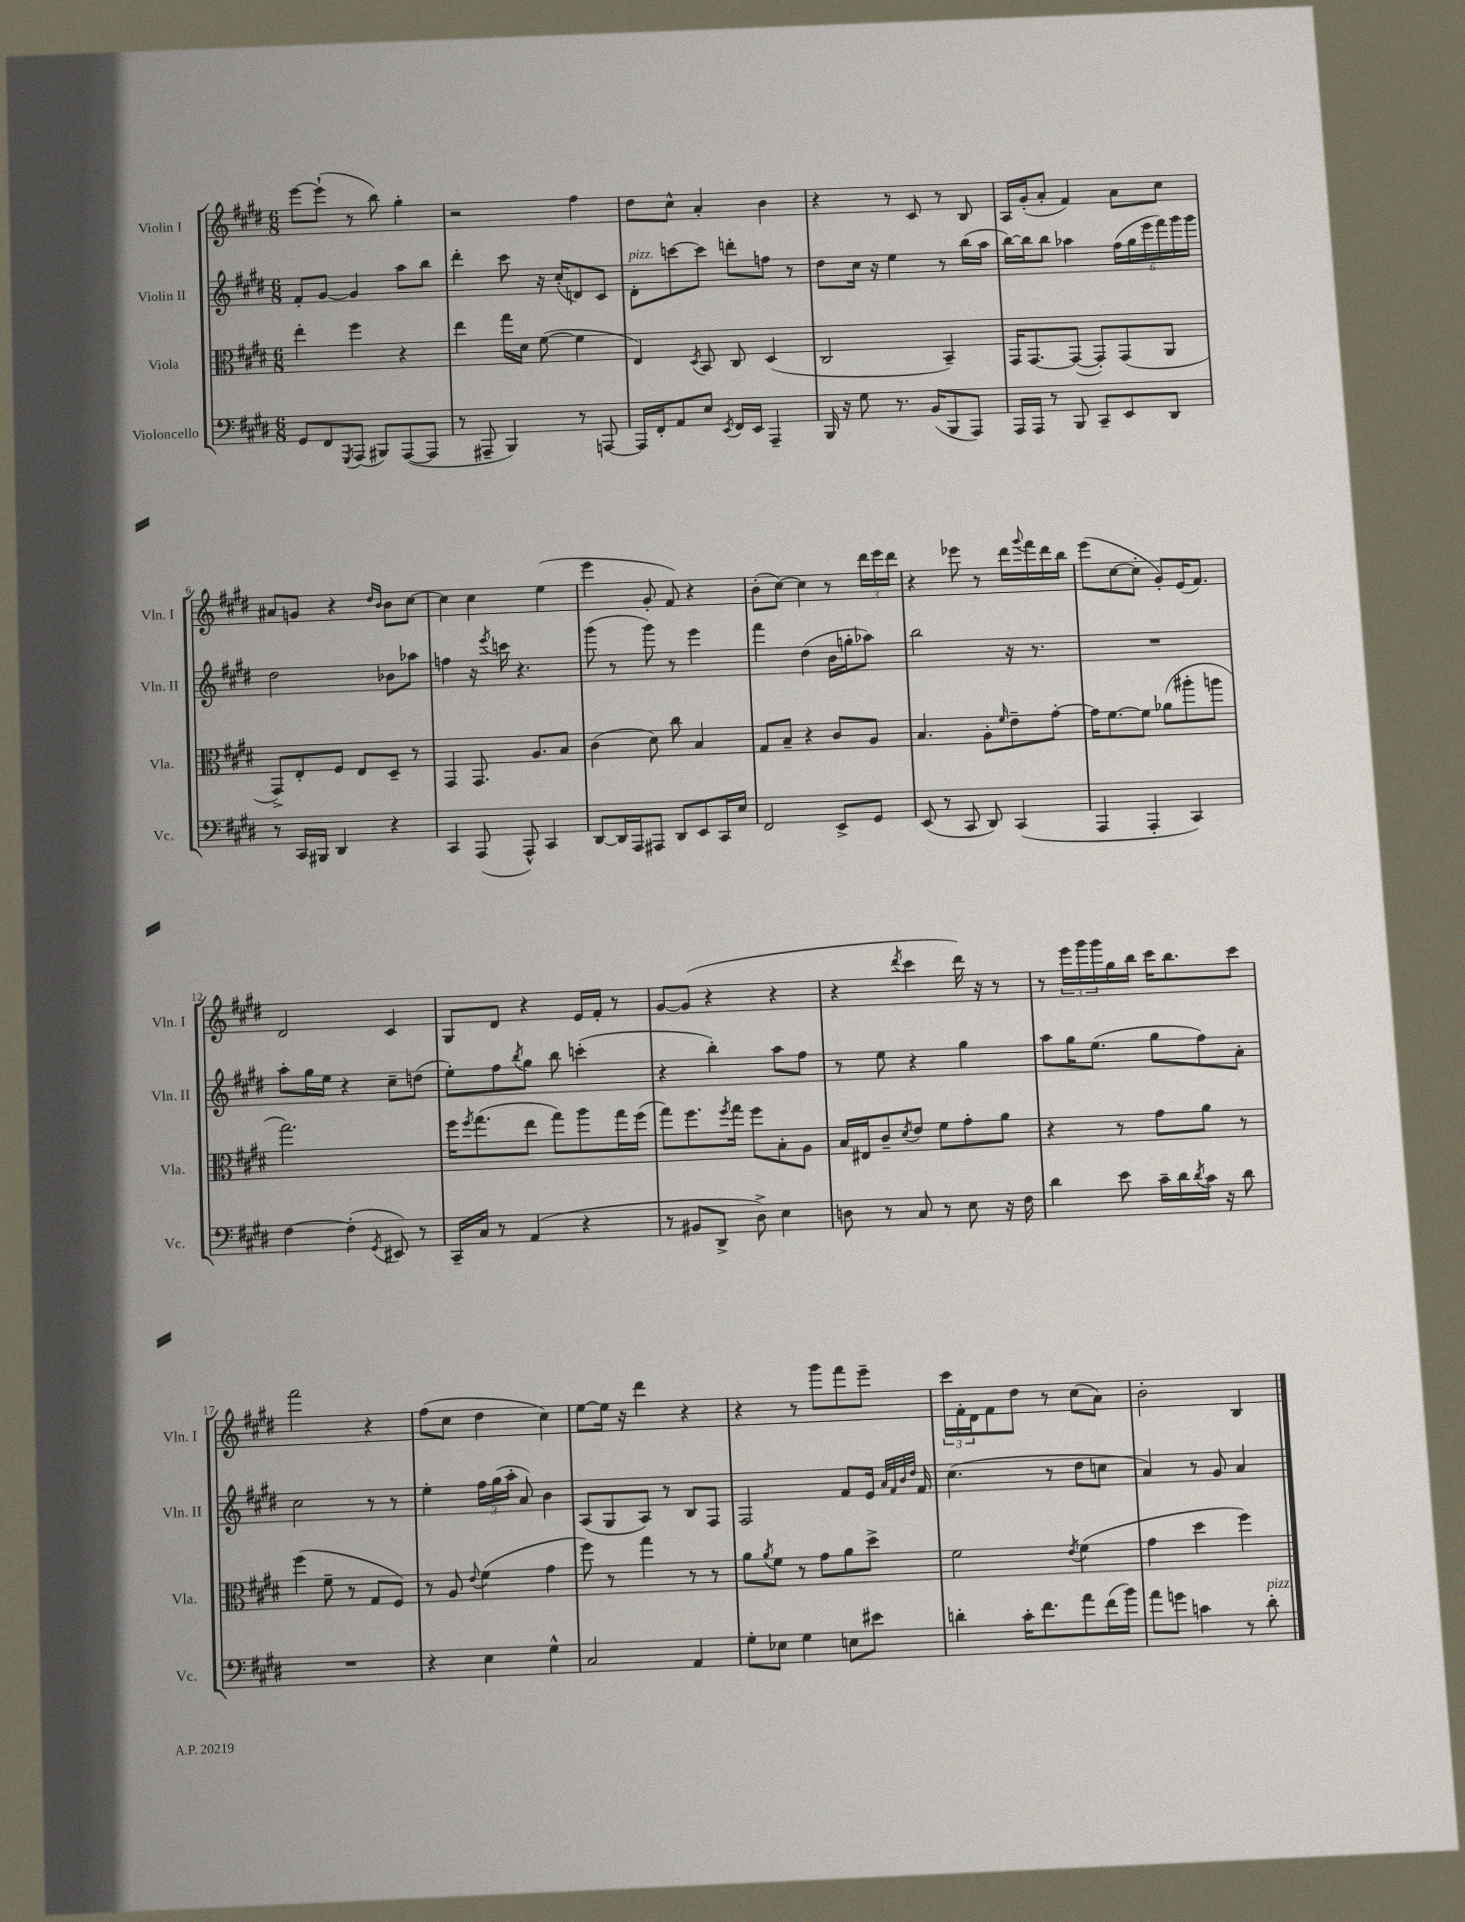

**kern	**kern	**kern	**kern
*part4	*part3	*part2	*part1
*staff4	*staff3	*staff2	*staff1
*I"Violoncello	*I"Viola	*I"Violin II	*I"Violin I
*I'Vc.	*I'Vla.	*I'Vln. II	*I'Vln. I
*clefF4	*clefC3	*clefG2	*clefG2
*k[f#c#g#d#]	*k[f#c#g#d#]	*k[f#c#g#d#]	*k[f#c#g#d#]
*M6/8	*M6/8	*M6/8	*M6/8
=1	=1	=1	=1
8GG#/L	4ee'\	8f#'/L	[8eee\L
8FF#/	.	[8g#/J	(8eee`\J]
8qGGG#/	.	.	.
(8AAA/J	4ff#\	4g#/]	8r
8BBB#X/L)	.	.	8bb\)
([8AAA/	4r	8aa\L	4gg#'\
8AAA/J]	.	8bb\J	.
=2	=2	=2	=2
8r	4ee\	4ddd#'\	2r
8AAA#X~/	.	.	.
4BBB/)	16gg#\LL	8ccc#\	.
.	16d#\JJ	.	.
.	([8f#\	16r	.
.	.	(16cc#'/KL	.
8r	4f#\]	8dn/)	4ff#\
[8AAAn/	.	8c#/J	.
=3	=3	=3	=3
!	!	!LO:TX:a:i:t=pizz.	!
16AAA/LL]	4E/)	8d#'\L	8dd#\L
16FF#'/J	.	.	.
8AA/	.	[8cccn\	8cc#^^\J
.	8qD#/	.	.
8E/J	8BB/	8ccc\J]	4a'/
8qEE/	.	.	.
16FF#/LL	8C#/	8dddn'\L	.
16EE/JJ	.	.	.
4AAA~/	(4D#/	8ffn\J	4b\
.	.	8r	.
=4	=4	=4	=4
16BBB/	2C#/	8dd#\L	4r
16r	.	.	.
8G#\	.	16cc#\Jk	.
.	.	16r	.
8.r	.	4ee\	8r
.	.	.	8c#/
(16BB/KL	.	.	.
8BBB/	4BB~/)	8r	8r
8AAA/J)	.	(16bb\LL	8B/
.	.	16aa\JJ	.
=5	=5	=5	=5
16AAA/LL	16GG#/KL	[16bb\LL)	16A/LL
16AAA/JJ	[8.GG#/	16bb\J]	(16g#'/J
8r	.	8bb\J	8a'/J
8BBB/	(8GG#/J_	4aa-X\	4f#/)
8CC#~/L	8GG#'/L])	.	.
8EE/	(8GG#/	(24ff#\LL	8a\L
.	.	24gg#\	.
.	.	24eee\	.
8DD#/J	8AA/J	24fff#\)	8cc#\J
.	.	24ggg#\	.
.	.	24ggg#\JJ	.
!!LO:LB:g=z
=6	=6	=6	=6
8r	8GG#^/L)	2dd#\	8a#X/L
16CC#/LL	8E'/	.	8gn/J
16BBB#X/JJ	.	.	.
4DD#/	8F#/J	.	4r
.	8E/L	.	.
.	.	.	16qqdd#/LL
.	.	.	16qqb/JJ
4r	8D#~/J	8b-X\L	8b\L
.	8r	8aa-X\J	[8cc#\J
=7	=7	=7	=7
4CC#/	4GG#/	4ffn\	4cc#\]
(8AAA/	8.GG#/	16r	4cc#\
.	.	8qeee/	.
.	.	16cccn\	.
8AAA^^/)	.	4.r	.
.	8.A/L	.	.
4CC#/	.	.	(4ee\
.	8B/J	.	.
=8	=8	=8	=8
[8DD#/L	(4c#\	(8ggg#\	4eee\
16DD#/L]	.	8r	.
16AAA/J	.	.	.
8AAA#X/J	8d#\)	8ggg#\)	8g#'/
8DD#/L	8cc#\	8r	8f#/)
8EE/	4B/	4eee\	4r
16CC#/L	.	.	.
16E/JJ	.	.	.
=9	=9	=9	=9
2FF#/	8G#/L	4fff#\	(8b'\L
.	8B~/J	.	[8cc#\J)
.	4r	(4dd#\	4cc#\]
8EE^/L	8c#/L	16b\LL	8r
.	.	16ggn'\J	.
8GG#/J	8A/J	8aa-X\J)	24ddd#\LL
.	.	.	24eee\
.	.	.	24ddd#\JJ
=10	=10	=10	=10
(8EE/	4.B/	2bb\	4r
8r	.	.	.
8CC#/	.	.	8eee-X\
8DD#/)	8A'\L	.	8r
.	16qqf#/	.	.
(4CC#/	8e~\	16r	16ddd#\LL
.	.	.	8qqggg#/
.	.	8.r	16fff#\
.	[8g#'\J	.	16ddd#\
.	.	.	16bb\JJ
=11	=11	=11	=11
4AAA/	16g#\KL]	2.r	(8eee\L
.	[8.f#\	.	.
.	.	.	[8cc#\
4AAA'/	8f#\J]	.	8cc#'\J]
.	(8a-X\L	.	8g#'/L)
4CC#/)	8aa#X'\	.	(16e/K
.	.	.	8.f#/J)
.	8aan\J	.	.
!!LO:LB:g=z
=12	=12	=12	=12
[4F#\	2.gg#\)	8aa'\L	2d#/
.	.	16gg#\L	.
.	.	16ee\JJ	.
(4F#'\]	.	4r	.
8qGG#/	.	.	.
8EE#X/)	.	8cc#~\L	4c#/
8r	.	(8ddn\J	.
=13	=13	=13	=13
16CC#~/LL	16ff#\KL	8ee'\L)	8G#/L
.	8qff#/	.	.
16C#/JJ	(8.gg#\	.	.
8r	.	8ff#\	8d#/J
.	.	8qbb/	.
(4AA/	8ee\J	8gg#\J	4r
.	8gg#\L)	8bb\	.
4r	8aa\	(4cccn'\	16e/LL
.	.	.	16f#'/JJ
.	16gg#\L	.	8r
.	(16ff#\JJ	.	.
=14	=14	=14	=14
8r	8gg#\L)	4r	[8g#/L
8BB#X/L	8.ff#\	.	(8g#/J]
8DD#^/J	.	4bb'\)	4r
.	8qff#/	.	.
.	16gg#\Jk	.	.
8D#^\)	8ff#\L	.	.
4E\	8B'\	8aa\L	4r
.	8A\J	8ff#\J	.
=15	=15	=15	=15
8Dn\	16B/LL	8r	4r
.	16E#X/J	.	.
8r	8c#~/	8ee\	.
.	8qd#/	.	8qddd#/
8C#/	8e/J	4r	4ccc#\
8r	8f#\L	.	.
8E\	8g#'\	4gg#\	16ddd#\)
.	.	.	16r
16r	8a\J	.	8r
16F#\	.	.	.
=16	=16	=16	=16
4d#\	4r	8aa\L	8r
.	.	16gg#\K	24eee\LL
.	.	.	24ggg#\
.	.	(8.ee\J	.
.	.	.	24ggg#\
8e\	8r	.	16gg#\
.	.	.	16bb\JJ
16c#~\LL	8g#\L	8gg#\L	16ccc#\KL
16d#\	.	.	8.bb\
8qd#/	.	.	.
16c#\JJ	8a\J	8ff#\)	.
16r	.	.	.
8d#\	8r	8a'\J	8ccc#\J
!!LO:LB:g=z
=17	=17	=17	=17
2.r	(4ff#\	2cc#\	2fff#\
.	8f#~\	.	.
.	8r	.	.
.	8G#/L	8r	4r
.	8F#/J)	8r	.
=18	=18	=18	=18
4r	8r	4ee'\	(8ff#\L
.	8A/	.	8cc#\J
.	8qqe/	.	.
4E\	(4f#\	24ff#\LL	4dd#\
.	.	(24gg#\	.
.	.	24aa'\JJ	.
.	.	8a/)	.
4G#^^\	4g#\	4b\	4cc#\)
=19	=19	=19	=19
2C#/	8ff#\)	(8A/L	[8ee\L
.	8r	8G#/	16ee\Jk]
.	.	.	16r
.	4gg#\	8A/J)	4ddd#\
.	.	8r	.
4AA/	8r	8B/L	4r
.	8r	8F#/J	.
=20	=20	=20	=20
8G#'\L	8a\L	2F#/	4r
.	8qa/	.	.
8E-X\J	8f#\J	.	.
4G#\	8r	.	8r
.	8g#\L	.	8ggg#\L
8En\L	8a\	8f#/L	8fff#\
8e#X\J	8dd#^\J	16e/Jk	8eee~\J
.	.	32qqa/LLL	.
.	.	32qqf#/	.
.	.	32qqb/	.
.	.	32qqdd#/JJJ	.
.	.	16f#/	.
=21	=21	=21	=21
4dn'\	2f#\	(4.cc#\	24ccc#\LL
.	.	.	24f#'\
.	.	.	24d#\J
.	.	.	8f#\
16c#'\KL	.	.	8dd#\J
8.f#\	.	.	.
.	.	8r	8r
.	8qe/	.	.
8a\	(4f#\	8dd#\L	(8cc#\L
(16f#\L	.	8ccn\J	8a\J)
16b\JJ)	.	.	.
=22	=22	=22	=22
8a\L	4g#\	4a/)	2b'\
8gn\J	.	.	.
4cn\	4dd#\	8r	.
.	.	8g#/	.
8r	4ff#\)	4a/	4B/
!LO:TX:a:i:t=pizz.	!	!	!
8d#'\	.	.	.
==	==	==	==
*-	*-	*-	*-
